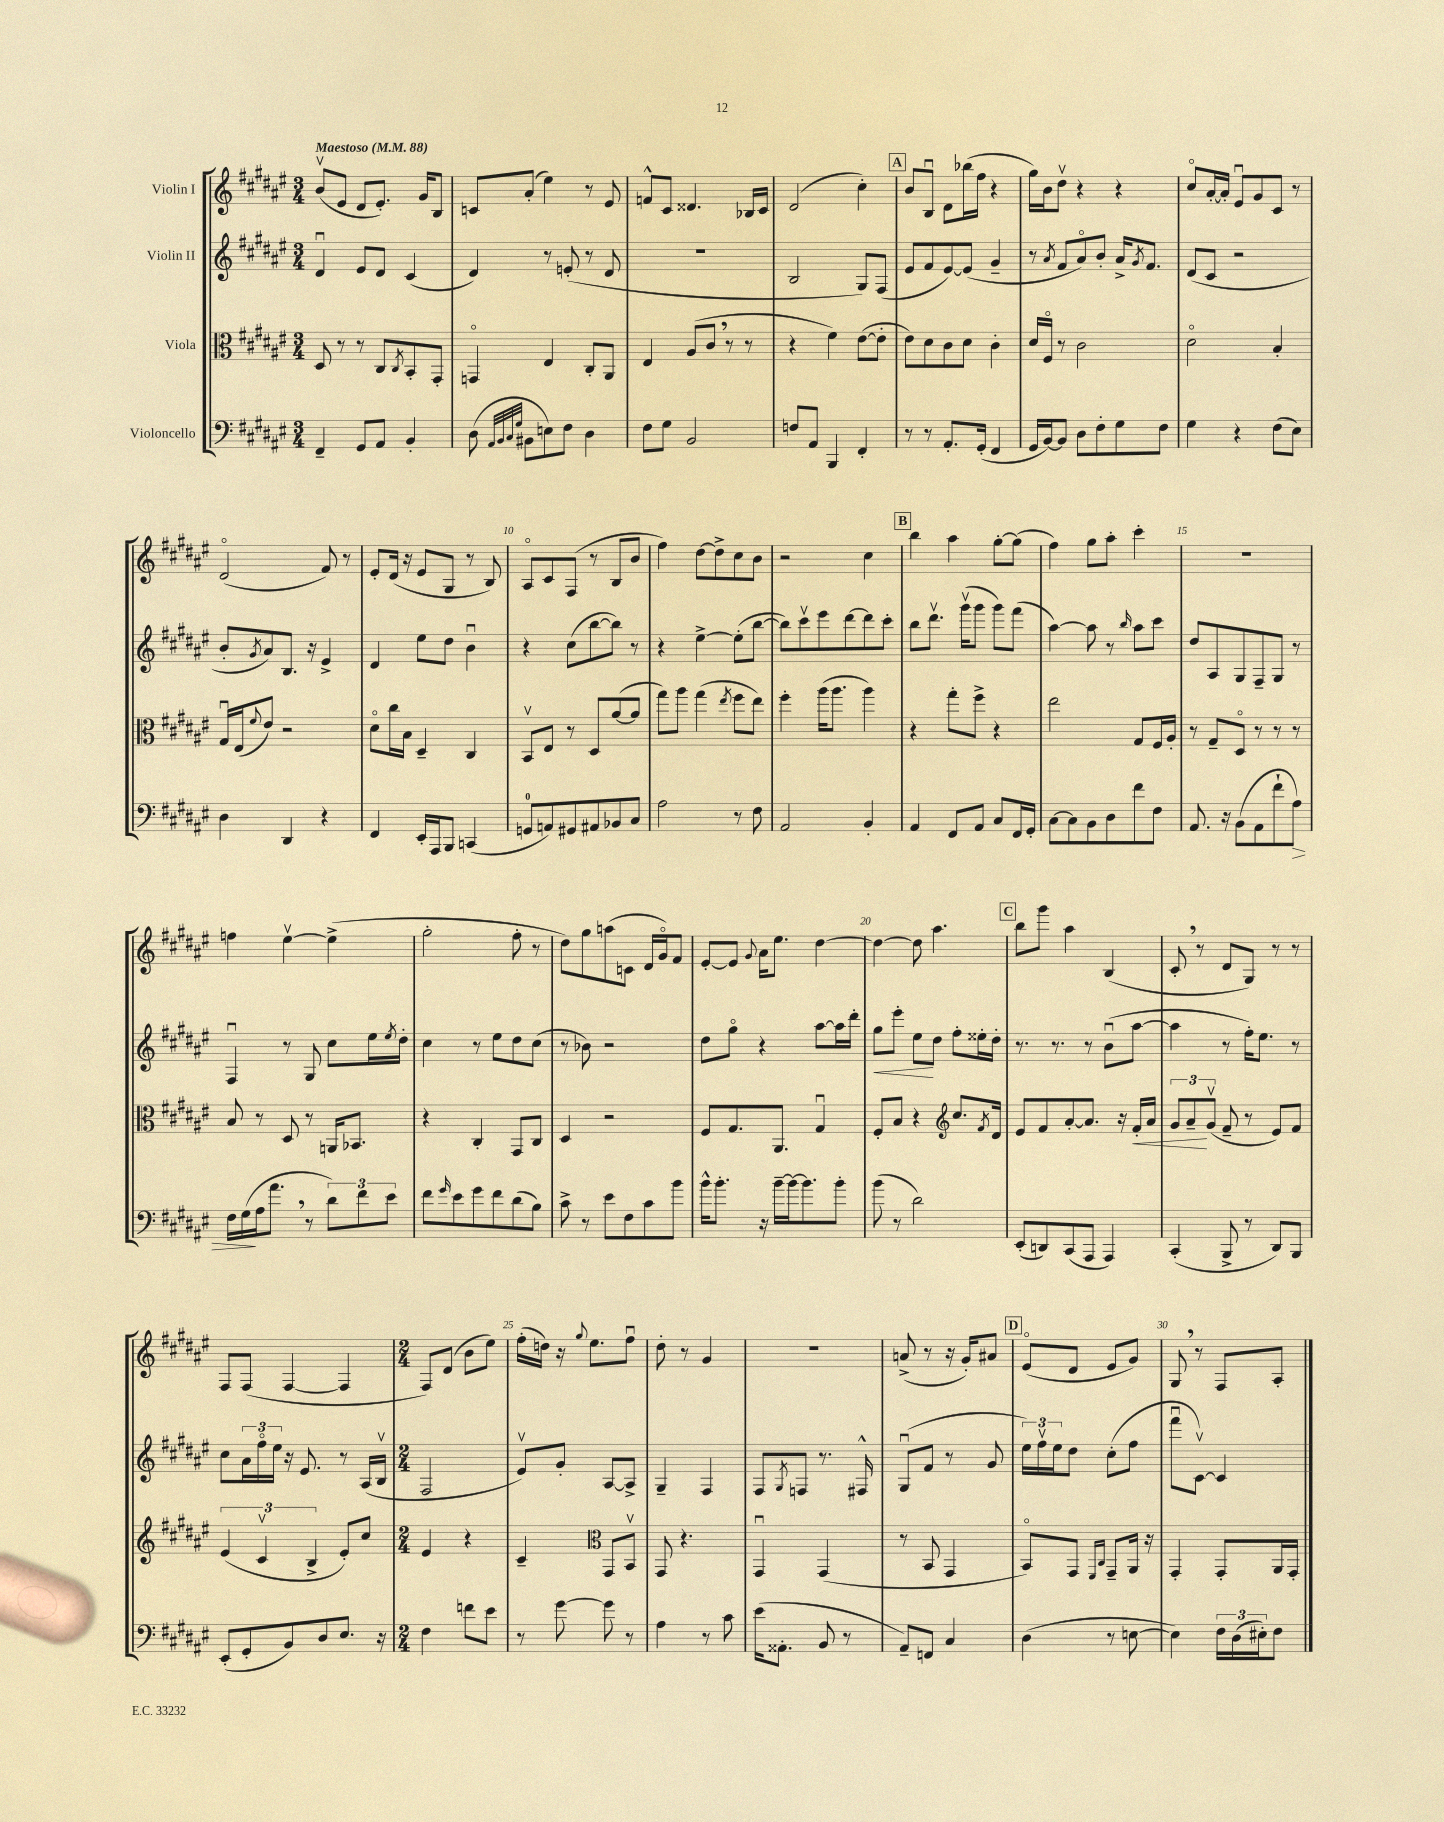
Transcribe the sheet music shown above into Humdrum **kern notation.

**kern	**dynam	**kern	**dynam	**kern	**dynam	**kern
*part4	*part4	*part3	*part3	*part2	*part2	*part1
*staff4	*staff4	*staff3	*staff3	*staff2	*staff2	*staff1
*I"Violoncello	*	*I"Viola	*	*I"Violin II	*	*I"Violin I
*clefF4	*	*clefC3	*	*clefG2	*	*clefG2
*k[f#c#g#d#a#e#]	*	*k[f#c#g#d#a#e#]	*	*k[f#c#g#d#a#e#]	*	*k[f#c#g#d#a#e#]
*M3/4	*	*M3/4	*	*M3/4	*	*M3/4
*MM88	*	*MM88	*	*MM88	*	*MM88
=1	=1	=1	=1	=1	=1	=1
!	!	!	!	!	!	!LO:TX:a:B:t=Maestoso
4FF#~/	.	8D#/	.	4d#u/	.	(8bv/L
.	.	8r	.	.	.	8e#/J
8GG#/L	.	8r	.	8e#/L	.	8d#/L
8AA#/J	.	8C#/L	.	8d#/J	.	8.e#'/J)
.	.	8qC#/	.	.	.	.
4BB'/	.	8BB'/	.	(4c#/	.	.
.	.	.	.	.	.	16g#/KL
.	.	8GG#'/J	.	.	.	8B/J
=2	=2	=2	=2	=2	=2	=2
(8D#\	.	4GGn/	.	4d#/)	.	8cn/L
32qqAA#/LLL	.	.	.	.	.	.
32qqBB/	.	.	.	.	.	.
32qqC#/	.	.	.	.	.	.
32qqG#/JJJ	.	.	.	.	.	.
8BB#X\L	.	.	.	.	.	(8a#'/J
8En\)	.	4E#/	.	8r	.	4ee#\)
8F#\J	.	.	.	(8en'/	.	.
4D#\	.	8C#'/L	.	8r	.	8r
.	.	8AA#/J	.	8d#/	.	8e#/
=3	=3	=3	=3	=3	=3	=3
8F#\L	.	4E#/	.	2.r	.	8fn^^/L
8G#\J	.	.	.	.	.	8c#/J
2BB/	.	(8A#/L	.	.	.	4.d##X/
.	.	8c#,/J	.	.	.	.
.	.	8r	.	.	.	.
.	.	8r	.	.	.	16B-X/LL
.	.	.	.	.	.	16c#/JJ
=4	=4	=4	=4	=4	=4	=4
8Fn/L	.	4r	.	2B/	.	(2d#/
8AA#/J	.	.	.	.	.	.
4BBB/	.	4f#\)	.	.	.	.
4FF#'/	.	([8e#\L	.	8G#/L)	.	4cc#'\)
.	.	8e#'\J]	.	(8F#/J	.	.
!!LO:REH:place=s1:t=A
=5	=5	=5	=5	=5	=5	=5
8r	.	8e#\L)	.	8e#/L	.	8b/L
8r	.	8d#\	.	8f#/	.	8Bu/J
8.AA#'/L	.	8c#\	.	[8e#/)	.	8d#\L
.	.	8d#\J	.	(8e#/J]	.	(16bb-X\L
(16GG#'/Jk	.	.	.	.	.	16ff#\JJ
4FF#/	.	4c#'\	.	4g#~/	.	4r
=6	=6	=6	=6	=6	=6	=6
16GG#/LL	.	16d#/LL	.	8r	.	16gg#\LL)
[16BB/J)	.	16F#/JJ	.	.	.	16b\J
.	.	.	.	8qa#/	.	.
8BB/J]	.	8r	.	8f#/L	.	8dd#v\J
8D#\L	.	2c#\	.	8a#/)	.	4r
8F#'\	.	.	.	8b'/J	.	.
8G#\	.	.	.	16a#^/KL	.	4r
.	.	.	.	8qg#/	.	.
.	.	.	.	8.f#/J	.	.
8F#\J	.	.	.	.	.	.
=7	=7	=7	=7	=7	=7	=7
4G#\	.	2d#\	.	(8d#/L	.	8cc#/L
.	.	.	.	8c#/J	.	[16a#'/L
.	.	.	.	.	.	16a#'/JJ]
4r	.	.	.	2r	.	8e#u/L
.	.	.	.	.	.	8g#/
(8F#\L	.	4B'/	.	.	.	8c#/J
8E#\J)	.	.	.	.	.	8r
!!LO:LB:g=z
=8	=8	=8	=8	=8	=8	=8
4D#\	.	16G#u/LL	.	8b'/L	.	(2d#/
.	.	(16E#/J	.	.	.	.
.	.	8qqf#/	.	8qg#/	.	.
.	.	8e#/J)	.	8a#/)	.	.
4DD#/	.	2r	.	8.B/J	.	.
.	.	.	.	16r	.	.
4r	.	.	.	4e#^/	.	8f#/)
.	.	.	.	.	.	8r
=9	=9	=9	=9	=9	=9	=9
4FF#/	.	8d#\L	.	4d#/	.	8e#'/L
.	.	16cc#\L	.	.	.	(16d#/Jk
.	.	16B\JJ	.	.	.	16r
16EE#'/LL	.	4D#~/	.	8ee#\L	.	8e#/L
16AAA#/J	.	.	.	.	.	.
8BBB/J	.	.	.	8dd#\J	.	8G#/J
(4CCn/	.	4C#/	.	4bu\	.	8r
.	.	.	.	.	.	8B/)
=10	=10	=10	=10	=10	=10	=10
8GGn/L	.	8BBv/L	.	4r	.	8A#/L
8AAn/)	.	8E#/J	.	.	.	8c#/
8GG#X/	.	8r	.	(8cc#\L	.	(8F#/J
8AA#X/	.	8D#/L	.	[8bb\	.	8r
8BB-X/	.	([8a#/	.	8bb\J])	.	8B/L
8C#/J	.	8a#/J]	.	8r	.	8b/J
=11	=11	=11	=11	=11	=11	=11
2A#\	.	8gg#\L)	.	4r	.	4ff#\)
.	.	8aa#\J	.	.	.	.
.	.	(4gg#\	.	[4ee#^\	.	[8dd#\L
.	.	.	.	.	.	8dd#^\]
.	.	8qee#/	.	.	.	.
8r	.	8ff#\L	.	(8ee#'\L]	.	8cc#\
8F#\	.	8ee#\J)	.	[8bb\J	.	8b\J
=12	=12	=12	=12	=12	=12	=12
2AA#/	.	4ff#'\	.	8bb\L])	.	2r
.	.	.	.	8ccc#v\	.	.
.	.	(16aa#\KL	.	8eee#\	.	.
.	.	8.aa#\J	.	.	.	.
.	.	.	.	[8ddd#\	.	.
4BB'/	.	4aa#\)	.	8ddd#\]	.	4cc#\
.	.	.	.	8ccc#'\J	.	.
!!LO:REH:place=s1:t=B
=13	=13	=13	=13	=13	=13	=13
4AA#/	.	4r	.	8bb\L	.	4bb\
.	.	.	.	8.ddd#v\J	.	.
8FF#/L	.	8gg#'\L	.	.	.	4aa#\
.	.	.	.	(16ggg#v\KL	.	.
8AA#/J	.	8ff#^\J	.	8ggg#\J	.	.
8C#/L	.	4r	.	8ggg#\L)	.	[8gg#'\L
16FF#/L	.	.	.	(8fff#\J	.	(8gg#\J]
16GG#'/JJ	.	.	.	.	.	.
=14	=14	=14	=14	=14	=14	=14
[8C#\L	.	2ee#\	.	[4aa#\)	.	4ff#\)
8C#\]	.	.	.	.	.	.
8BB\	.	.	.	8aa#\]	.	8gg#\L
8D#\	.	.	.	8r	.	8aa#'\J
.	.	.	.	16qqbb/	.	.
8f#\	.	8G#/L	.	8aa#\L	.	4ccc#'\
8F#\J	.	16F#/L	.	8ccc#\J	.	.
.	.	16A#'/JJ	.	.	.	.
=15	=15	=15	=15	=15	=15	=15
8.AA#/	.	8r	.	8dd#/L	.	2.r
.	.	8G#~/L	.	8A#/	.	.
16r	.	.	.	.	.	.
(8BB\L	.	8D#/J	.	8G#/	.	.
8AA#\	.	8r	.	8F#~/	.	.
8f#`\	.	8r	.	8G#/J	.	.
!	!LO:HP:b	!	!	!	!	!
8A#\J)	>	8r	.	8r	.	.
!!LO:LB:g=z
=16	=16	=16	=16	=16	=16	=16
16F#\LL	.	8B/	.	4F#u/	.	4ffn\
(16G#\	.	.	.	.	.	.
16A#\J	]	8r	.	.	.	.
8.a#,\J	.	.	.	.	.	.
.	.	8D#/	.	8r	.	[4ee#v\
8r	.	8r	.	8G#/	.	.
12d#\L)	.	16AAn/KL	.	8cc#\L	.	(4ee#^\]
.	.	8.BB-X/J	.	.	.	.
12f#\	.	.	.	.	.	.
.	.	.	.	16ee#\L	.	.
12e#\J	.	.	.	.	.	.
.	.	.	.	8qee#/	.	.
.	.	.	.	16dd#'\JJ	.	.
=17	=17	=17	=17	=17	=17	=17
8f#\L	.	4r	.	4cc#\	.	2gg#'\
16qqg#/	.	.	.	.	.	.
8e#\	.	.	.	.	.	.
8g#\	.	4C#'/	.	8r	.	.
8f#\	.	.	.	8ee#\L	.	.
(8d#\	.	8GG#/L	.	8dd#\	.	8ff#'\
8B\J)	.	8C#/J	.	(8cc#\J	.	8r
=18	=18	=18	=18	=18	=18	=18
8c#^\	.	4D#/	.	8r	.	8dd#\L)
8r	.	.	.	8b-X\)	.	8gg#\
8e#\L	.	2r	.	2r	.	(8aan\
8F#\	.	.	.	.	.	8cn\J
8c#\	.	.	.	.	.	16d#/LL
.	.	.	.	.	.	16g#/J)
8b\J	.	.	.	.	.	8f#/J
=19	=19	=19	=19	=19	=19	=19
16b^^\KL	.	8F#/L	.	8dd#\L	.	[8e#'/L
8.b'\J	.	.	.	.	.	.
.	.	8.G#/	.	8gg#\J	.	8e#/J]
.	.	.	.	.	.	8qqg#/
16r	.	.	.	4r	.	16a#\KL
[16b~\LL	.	8.AA#/J	.	.	.	8.ee#\J
16b\J_	.	.	.	.	.	.
8.b\]	.	.	.	.	.	.
.	.	4G#u/	.	[8aa#\L	.	[4dd#\
8b'\J	.	.	.	16aa#\L]	.	.
.	.	.	.	16ddd#'\JJ	.	.
=20	=20	=20	=20	=20	=20	=20
!	!	!	!	!	!LO:HP:b	!
(8b\	.	8F#'/L	.	8gg#\L	<	4dd#\_
8r	.	8B/J	.	8eee#'\J	.	.
2d#\)	.	4r	.	8ee#\L	.	8dd#\]
.	.	.	.	8dd#\J	[	4.aa#\
*	*	*clefG2	*	*	*	*
.	.	8.cc#/L	.	8ff#'\L	.	.
.	.	.	.	16ee##X'\L	.	.
.	.	8qf#/	.	.	.	.
.	.	16d#/Jk	.	16dd#'\JJ	.	.
!!LO:REH:place=s1:t=C
=21	=21	=21	=21	=21	=21	=21
(8EE#'/L	.	8e#/L	.	8.r	.	8bb\L
8DDn/)	.	8f#/	.	.	.	8ggg#\J
.	.	.	.	8.r	.	.
(8CC#/	.	[8a#'/	.	.	.	4aa#\
8AAA#/J	.	8.a#/J]	.	8r	.	.
4AAA#/)	.	.	.	(8bu\L	.	(4B/
.	.	16r	.	.	.	.
!	!	!	!LO:HP:b	!	!	!
.	.	16f#'/LL	<	[8aa#\J	.	.
.	.	16a#/JJ	.	.	.	.
=22	=22	=22	=22	=22	=22	=22
(4CC#'/	.	12g#/L	.	4aa#\]	.	8c#',/
.	.	12a#~/	.	.	.	.
.	.	.	.	.	.	8r
.	.	(12g#v/J	[	.	.	.
8BBB^/	.	8f#~/	.	8r	.	8d#/L
8r	.	8r	.	16ff#'\KL)	.	8G#/J)
.	.	.	.	8.ee#\J	.	.
8DD#/L)	.	8e#/L)	.	.	.	8r
8BBB/J	.	8f#/J	.	8r	.	8r
!!LO:LB:g=z
=23	=23	=23	=23	=23	=23	=23
(8EE#'/L	.	(6e#/	.	8cc#\L	.	8F#/L
8GG#'/	.	.	.	24a#\L	.	(8F#/J
.	.	6c#v/	.	24ff#\	.	.
.	.	.	.	24ee#\JJ	.	.
8BB/)	.	.	.	16r	.	[4F#/
.	.	.	.	8.e#/	.	.
.	.	6B^/	.	.	.	.
8D#/	.	.	.	.	.	.
8.E#/J	.	8e#'/L)	.	8r	.	4F#/]
.	.	8cc#/J	.	(16A#/LL	.	.
16r	.	.	.	16Bv/JJ	.	.
=24	=24	=24	=24	=24	=24	=24
*M2/4	*	*M2/4	*	*M2/4	*	*M2/4
4F#\	.	4e#/	.	2F#/	.	8F#/L)
.	.	.	.	.	.	(8d#/J
8fn\L	.	4r	.	.	.	8b\L
8e#\J	.	.	.	.	.	8ee#\J)
=25	=25	=25	=25	=25	=25	=25
8r	.	4c#~/	.	8e#v/L)	.	(16ff#'\LL
.	.	.	.	.	.	16ddn\JJ)
[8g#\	.	.	.	8g#'/J	.	16r
.	.	.	.	.	.	8qqgg#/
.	.	.	.	.	.	8.ee#\L
*	*	*clefC3	*	*	*	*
8g#\]	.	8GG#/L	.	[8A#/L	.	.
8r	.	8BBv/J	.	8A#^/J]	.	8ff#u\J
=26	=26	=26	=26	=26	=26	=26
4A#\	.	8GG#/	.	4G#~/	.	8dd#'\
.	.	4.r	.	.	.	8r
8r	.	.	.	4F#/	.	4g#/
8c#\	.	.	.	.	.	.
=27	=27	=27	=27	=27	=27	=27
(16e#\KL	.	4GG#u/	.	8F#/L	.	2r
8.AA##X'\J	.	.	.	.	.	.
.	.	.	.	8qG#/	.	.
.	.	.	.	8Fn/J	.	.
8BB/	.	(4GG#/	.	8.r	.	.
8r	.	.	.	.	.	.
.	.	.	.	16F#X^^/	.	.
=28	=28	=28	=28	=28	=28	=28
8AA#~/L)	.	8r	.	(8G#u/L	.	(8an^/
8FFn/J	.	8BB/	.	8f#/J	.	8r
4C#/	.	4GG#/	.	8r	.	16r
.	.	.	.	.	.	16g#'/KL)
.	.	.	.	8g#/	.	8a#X/J
!!LO:REH:place=s1:t=D
=29	=29	=29	=29	=29	=29	=29
(4D#\	.	8BB/L)	.	24ee#\LL)	.	(8e#/L
.	.	.	.	24ff#v\	.	.
.	.	.	.	24ee#\J	.	.
.	.	8GG#/J	.	8dd#\J	.	8d#/J
.	.	16qqFF#/LL	.	.	.	.
.	.	16qqC#/JJ	.	.	.	.
8r	.	8GG#~/L	.	(8cc#'\L	.	8e#/L
[8En\	.	16AA#/Jk	.	8ff#\J	.	8g#/J)
.	.	16r	.	.	.	.
=30	=30	=30	=30	=30	=30	=30
4E\])	.	4GG#'/	.	8fff#u\L	.	8G#,/
.	.	.	.	[8c#v\J)	.	8r
24F#\LL	.	8GG#'/L	.	4c#/]	.	8F#/L
(24D#\	.	.	.	.	.	.
24E#X'\J)	.	.	.	.	.	.
8F#\J	.	16AA#/L	.	.	.	8A#'/J
.	.	16GG#'/JJ	.	.	.	.
==	==	==	==	==	==	==
*-	*-	*-	*-	*-	*-	*-
